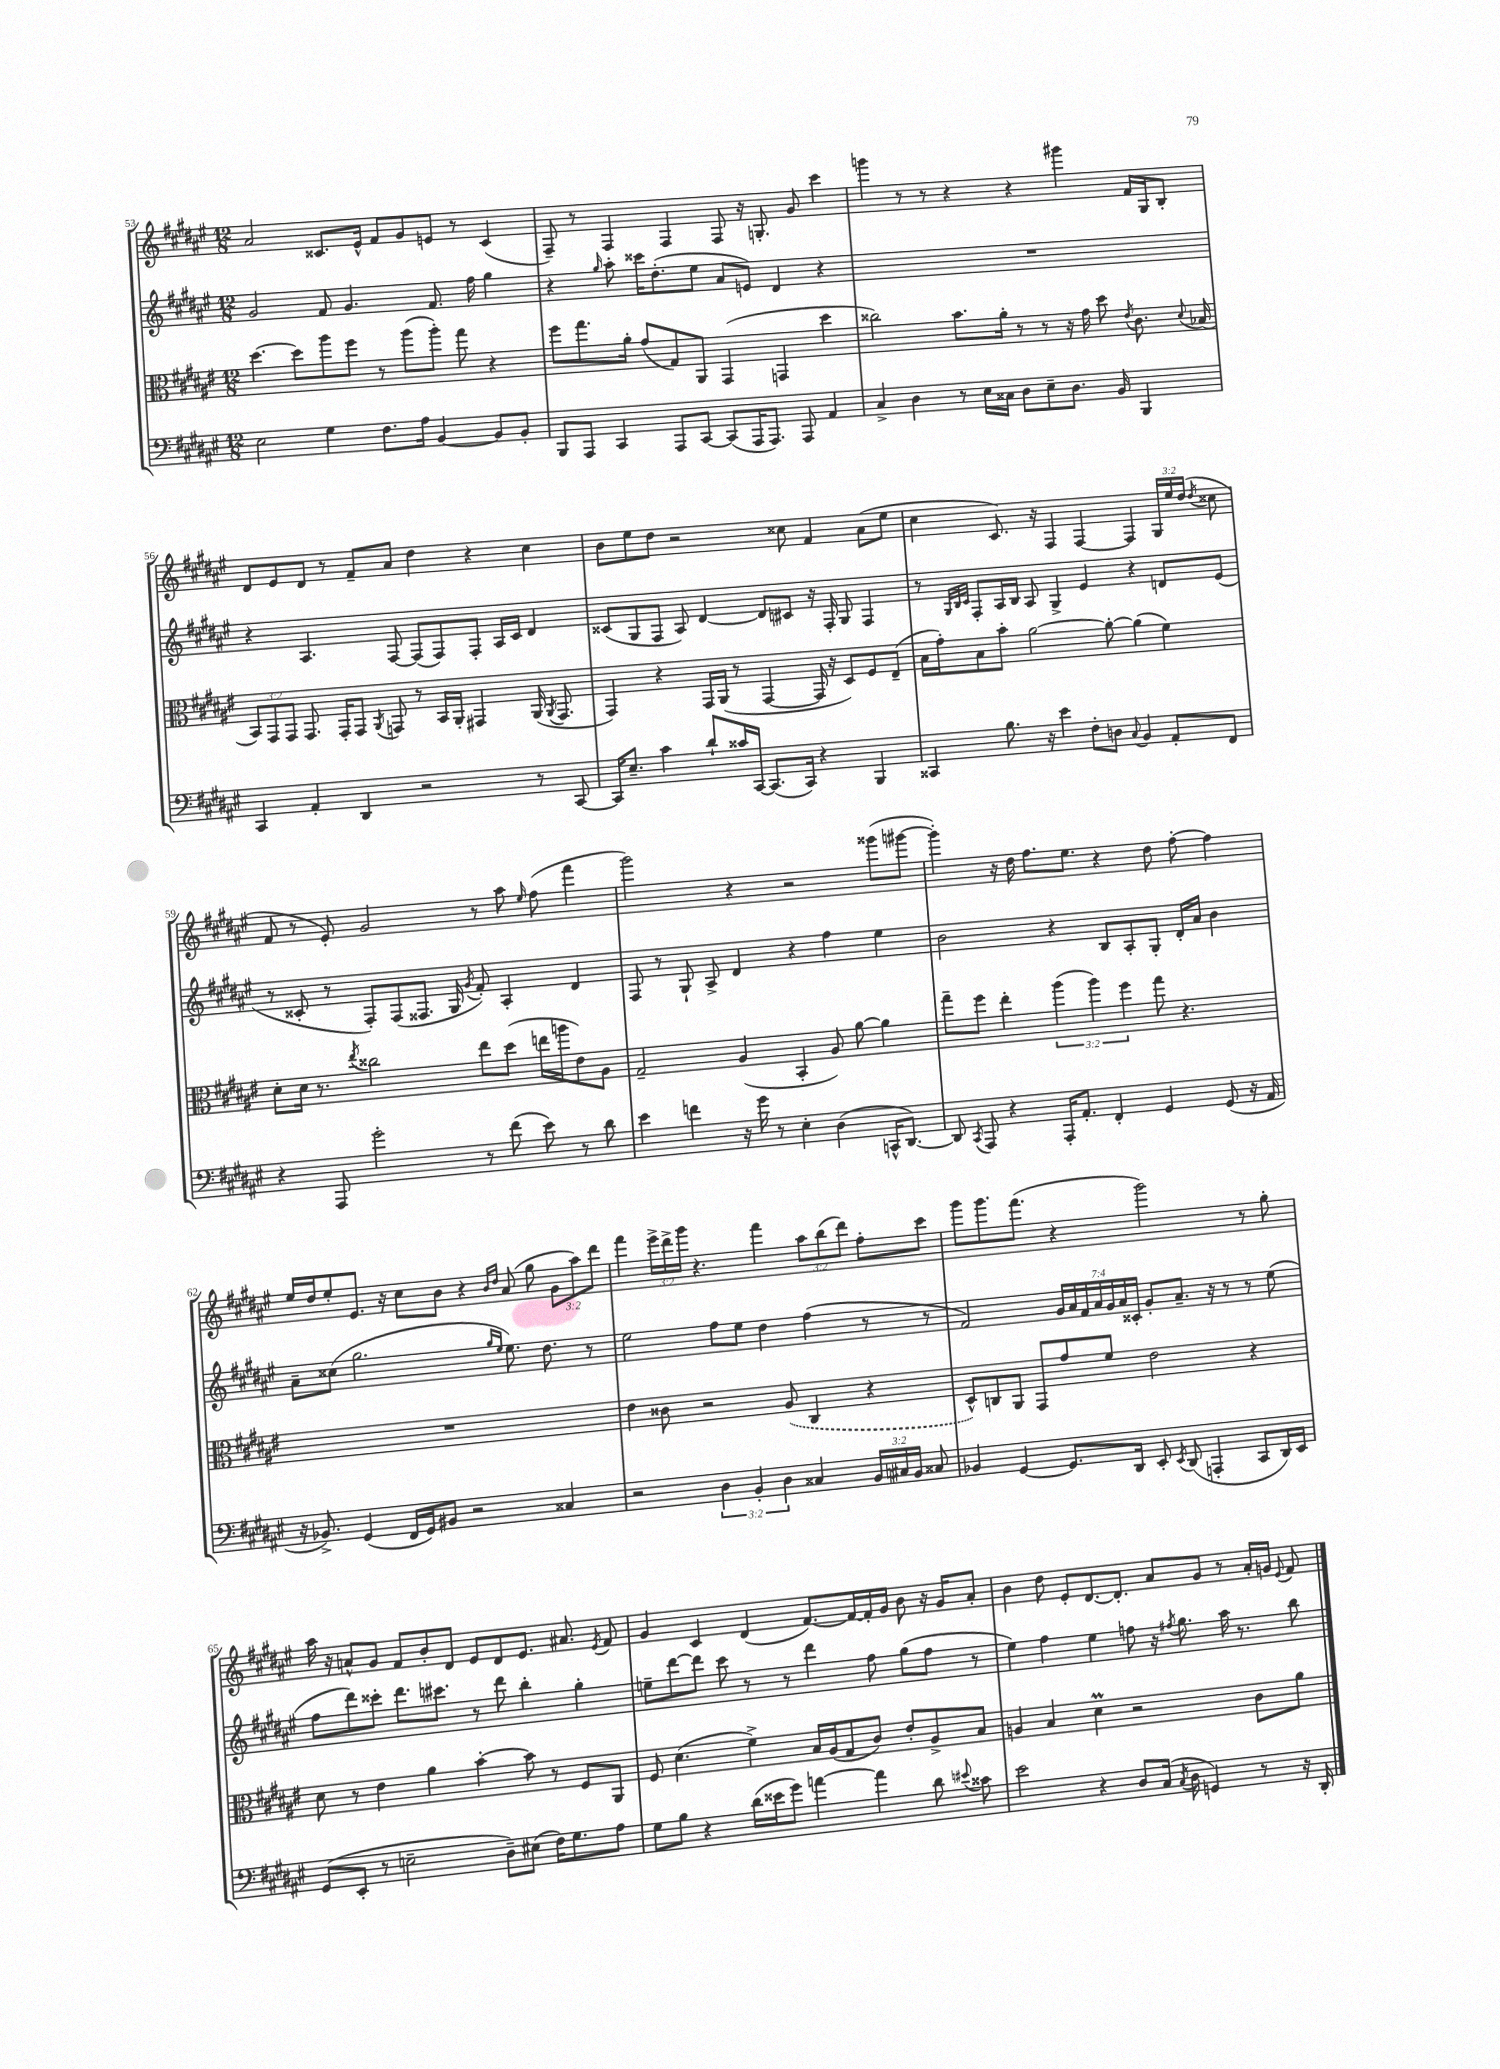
<<
\new StaffGroup <<
\new Staff = "s0" {
    \clef treble \key fis \major \numericTimeSignature \time 12/8 \override Staff.TupletNumber.text = #tuplet-number::calc-fraction-text
    \autoBeamOff ais'2 cisis'8.[ eis'16]-^ fis'8[ gis'8 e'8] r8 cisis'4( |
    fis8--) r8 fis4 fis4 fis8 r16 g8.-. gis'8 cis'''4 |
    g'''4 r8 r8 r4 r4 gis'''4 fis'16[ gis16 b8]-. |
    dis'8[ eis'8 dis'8] r8 fis'8[-- ais'8] dis''4 r4 cis''4 |
    b'8[ eis''8 dis''8] r2 cisis''8 fis'4 ais'8[( eis''8] |
    cis''4 cis'8.) r16 fis4 fis4~ fis4 \tuplet 3/2 { gis16[ eis''16 dis''16]( } \acciaccatura { dis''8 } cisis''8 |
    fis'8 r8 eis'8-.) gis'2 r8 ais''8 \grace { eis''16 } fis''8( fis'''4 |
    gis'''2) r4 r2 gisis'''8[( gis'''8]~ |
    gis'''4-.) r16 dis''16 fis''8.[ eis''8.] r4 dis''8 fis''8~-. fis''4 |
    eis''16[ dis''16 eis''8-. eis'8.] r16 cis''8[ b'8] r4 \grace { b'16[ dis''16] } ais'8( gis''8 \tuplet 3/2 { gis'8[ ais''8) dis'''8] } |
    fis'''4 \tuplet 3/2 { eis'''16[-> dis'''16-> gis'''16] } r4. fis'''4 \tuplet 3/2 { ais''8[ b''8( dis'''8]) } fis''8[-. cis'''8] |
    gis'''8[ gis'''8. fis'''8.]( r4 gis'''2) r8 gis''8-. |
    ais''16 r16 a'8[-^ gis'8] fis'8[ b'8-. dis'8] eis'8[ dis'8 eis'8.] ais'8. \acciaccatura { eis'8 } fis'8 |
    gis'4 cis'4 dis'4( fis'8.[~) fis'16~ fis'16-. gis'16] b'8 r16 gis'16[ ais'8]-. |
    b'4 dis''8 eis'8[-. dis'8.~ dis'8.]-. ais'8[ gis'8] r8 ais'16[-. g'16] \appoggiatura { eis'8 } fis'8 \bar "|." |
}
\new Staff = "s1" {
    \clef treble \key fis \major \numericTimeSignature \time 12/8 \override Staff.TupletNumber.text = #tuplet-number::calc-fraction-text
    \autoBeamOff gis'2 fis'8 gis'4. fis'8. fis''16 gis''4 |
    r4 \grace { gis''16 } ais''8-. cisis'''16[ dis''8.-.( eis''8] ais'8[ e'8]) dis'4 r4 |
    R1. |
    r4 ais4. fis8~ fis8[( fis8) fis8]-. ais16[ cis'16] dis'4 |
    cisis'8[( gis8 fis8] ais8) dis'4~ dis'8[ cis'8] r16 fis16-. gis8 fis4 |
    r8 \grace { gis32[ b32 cis'32] } fis8[-. ais16 b16] ais8 gis4-> eis'4 r4 d'8[ eis'8]( |
    r8 cisis'8-. r8 fis8[-.) fis8( fisis8.] gis16 \acciaccatura { gis'8 } fis'8-.) ais4-. dis'4 |
    fis8 r8 gis8-! ais8-> dis'4 r4 fis''4 eis''4 |
    b'2 r4 b8[ ais8-. gis8]-. dis'16[-. ais'16] b'4 |
    ais'8[-- cisis''8]( gis''2. \grace { gis''16[ eis''16] } eis''8.) dis''8. r8 |
    eis''2 fis''8[ eis''8] dis''4 fis''4( r8 r8 |
    fis'2) \tuplet 7/4 { gis'16[ ais'16 fis'16 ais'16 gis'16 ais'16 cisis'16]-. } gis'8[-. ais'8.]-- r16 r8 r8 eis''8( |
    fis''8[ dis'''8) cisis'''8]-. dis'''8.[ cis'''8.] r8 dis'''8 b''4-. gis''4-. |
    e''8[-- dis'''8~ dis'''8] cis'''8 r8 r8 dis'''4 fis''8 gis''8[( fis''8] r8 |
    eis''4) fis''4 eis''4 f''8 r16 \acciaccatura { fis''8 } gis''8. ais''16 r8. b''8 \bar "|." |
}
\new Staff = "s2" {
    \clef alto \key fis \major \numericTimeSignature \time 12/8 \override Staff.TupletNumber.text = #tuplet-number::calc-fraction-text
    \autoBeamOff dis''4.~ dis''8[ ais''8 fis''8] r8 ais''8[( ais''8]-.) gis''8 r4 |
    fis''8[ gis''8. ais'16]-. gis'8[( gis8) ais,8] gis,4( g,4 dis''4 |
    cisis''2) b'8.[ ais'16]-. r8 r8 r16 gis'16 dis''8 \acciaccatura { eis'8 } cis'8. \appoggiatura { dis'8 } bes16( |
    \tuplet 3/2 { b,8[) gis,8 gis,8] } gis,8. gis,16[-. gis,8] \acciaccatura { ais,8 } g,8 r8 b,16[ ais,16]-. gis,4 ais,16( \acciaccatura { ais,8 } gis,8. |
    gis,4) r4 gis,16[ ais,16]( r8 gis,4~ gis,16 r16 dis8[) fis8 eis8]--( |
    b16[ gis'16-.) b8 b'8]-. ais'2~ ais'8~-. ais'4( fis'4) |
    dis'8[-. dis'16] r8. \acciaccatura { eis''8 } cisis''2 eis''8[ dis''8]( e''16[ a''16 eis'8) ais8] |
    gis2-- ais4( b,4-. ais8) ais'8~ ais'4 |
    gis''8[-- fis''8] eis''4-. \tuplet 3/2 { ais''4( ais''4) fis''4 } gis''8 r4. |
    R1. |
    eis'4 cisis'8 r2 \once \slurDashed ais8( cis4 r4 |
    dis8[-^) c8 ais,8] gis,8[ gis'8 fis'8] eis'2 r4 |
    dis'8 r8 eis'4 ais'4 b'4~-. b'8 r8 fis8[ ais,8] |
    fis8 dis'4.( fis'4->) b16[ ais16( gis8 cis'8]) eis'8[-. ais8-> b8] |
    a4 b4 dis'4\prall r2 cis'8[ ais'8] \bar "|." |
}
\new Staff = "s3" {
    \clef bass \key fis \major \numericTimeSignature \time 12/8 \override Staff.TupletNumber.text = #tuplet-number::calc-fraction-text
    \autoBeamOff eis2 gis4 fis8.[ ais16] b,4~ b,8[ b,8]-. |
    b,,8[ ais,,8] cis,4 ais,,8[ cis,8]~ cis,8[( ais,,16 ais,,8.]) ais,,8 ais,4 |
    cis4-> dis4 r8 eis16[ cisis16] dis8[ eis8-- dis8.] b,16 b,,4 |
    cis,4 ais,4-. dis,4 r2 r8 cis,8~ |
    cis,16[ eis8.]-- cis'4 dis'8[-! cisis'16 cis,16]~ cis,8.[( cis,16]) r4 b,,4 |
    cisis,4 b8. r16 eis'4 fis8[-. d8] \appoggiatura { cis8 } b,4 ais,8[-. fis,8] |
    r4 ais,,8 gis'2-. r8 fis'8( eis'8) r8 dis'8 |
    eis'4 f'4 r16 gis'16 r8 eis4-. dis4( c,16[-^ dis,8.]~) |
    dis,8 \acciaccatura { cis,8 } ais,,8 r4 ais,,16[-. ais,8.]-. fis,4-. gis,4 gis,8( r16 ais,16 |
    r16 bes,8.->) gis,4( fis,16[ gis,16) bis,8] r2 cisis4 |
    r2 \tuplet 3/2 { dis4 b,4-. dis4 } cisis4 \tuplet 3/2 { b,16[ cis16 b,16] } cisis8 |
    bes,4 gis,4~ gis,8.[ dis,16] eis,8-. \acciaccatura { eis,8 } dis,8( a,,4-. cis,8[ dis,16) eis,16] |
    gis,8[( eis,8]-. r8 e2-- dis8[--) eis8]( fis16[) gis8. ais8] |
    gis8[ b8] r4 dis'16[( eisis'16 gis'8]) a'4~ a'4 dis'8 \appoggiatura { eis'8 } cisis'8 |
    eis'2 r4 dis8[ cis16]( \acciaccatura { cis8 } dis16 g,4) r8 r16 dis,16-. \bar "|." |
}
>>
>>
\layout { \context { \Score currentBarNumber = #53 } }
